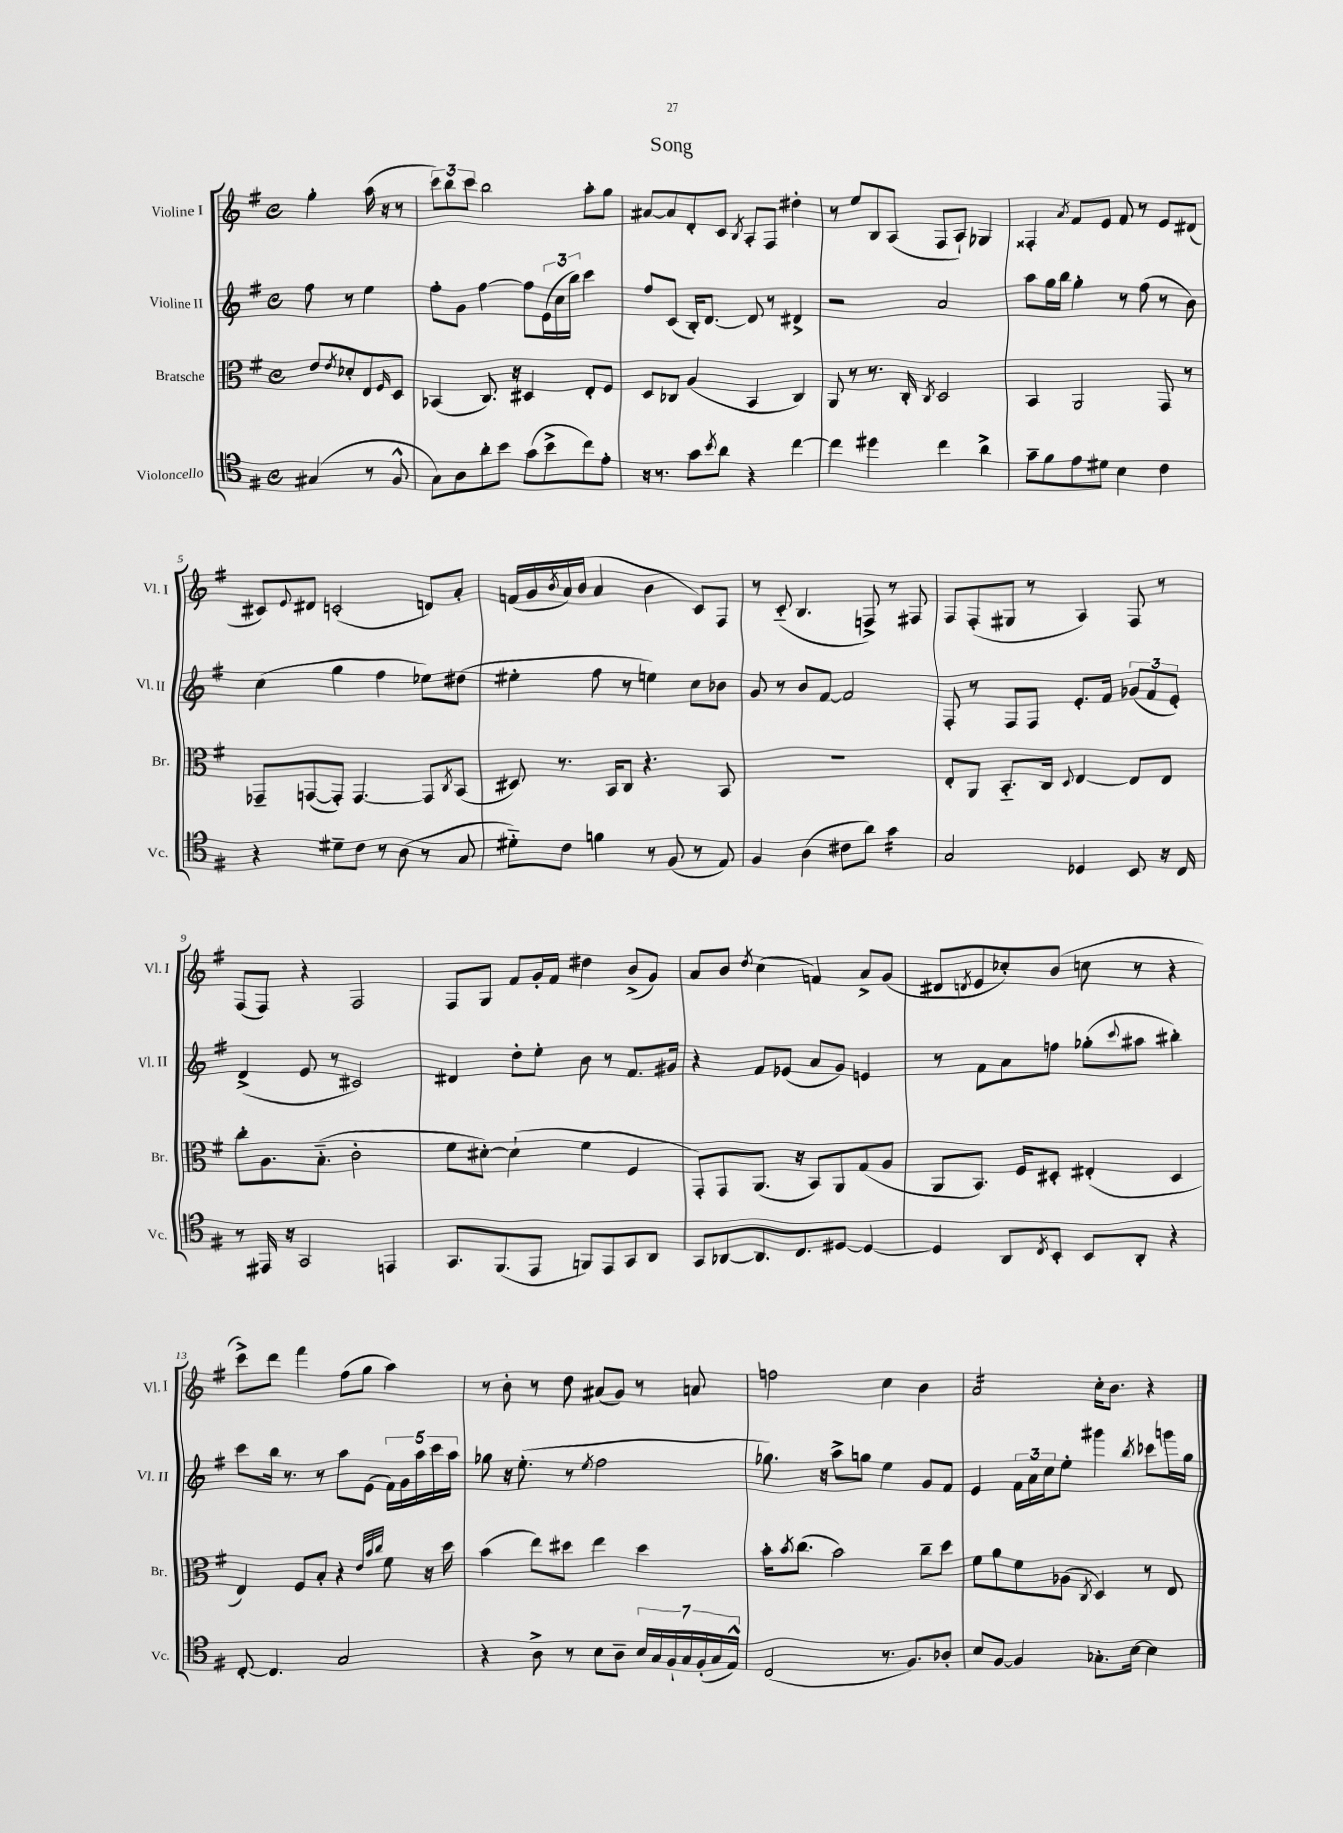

**kern	**kern	**kern	**kern
*staff4	*staff3	*staff2	*staff1
*clefC4	*clefC3	*clefG2	*clefG2
*k[f#]	*k[f#]	*k[f#]	*k[f#]
*M4/4	*M4/4	*M4/4	*M4/4
*met(c)	*met(c)	*met(c)	*met(c)
(4G#/	8e/L	8ff#\	4gg'\
.	8qe/	.	.
.	8d-'/	8r	.
8r	8E/	4ee\	(16aa\
.	.	.	16r
.	16qqF#/	.	.
8F#^^/	8D/J	.	8r
=	=	=	=
8G\L)	(4BB-/	8ff#'\L	12ccc\L)
.	.	.	12bb\
8A\	.	8g\J	.
.	.	.	12ccc\J
8a'\	8.C/)	[4ff#\	2bb\
8b\J	.	.	.
.	16r	.	.
(8g\L	4D#/	8ff#\]L	.
8b^\	.	(24e\L	.
.	.	24cc\	.
.	.	24bb\JJ)	.
8cc\)	8E'/L	4ccc\	8aa'\L
8e'\J	8F#/J	.	8gg\J
=	=	=	=
16r	8D/L	8ff#/L	[8a#/L
8.r	.	.	.
.	8C-/J	(8c/J	8a#/]
8g\L	(4A/	16B'/LK)	8d'/
.	.	[8.d/J	.
8qb/	.	.	.
8a\J	.	.	8c/J
.	.	.	8qB/
4r	4BB/	8d/]	8A'/L
.	.	8r	8F#/J
[4cc\	4C-/)	4d#^/	4dd#'\
=	=	=	=
4cc\]	8AA/	2r	8r
.	8r	.	8ee/L
4dd#\	8.r	.	8B/
.	.	.	(8A/J
.	16C'/	.	.
.	8qC/	.	.
4cc\	2D/	2a/	8F#/L
.	.	.	8A`/J)
4a^\	.	.	4G-/
=	=	=	=
8g~\L	4BB/	8aa\L	4F##'/
8f#\	.	16gg\L	.
.	.	16bb\JJ	.
.	.	.	8qa/
8e\	2AA/	4gg'\	8f#/L
8d#\J	.	.	8e/J
4B\	.	8r	8f#/
.	.	(8ff#\	8r
4c\	8GG/	8r	8e/L
.	8r	8b\)	(8d#/J
=	=	=	=
4r	8GG-~/L	(4cc\	8c#/L)
.	.	.	8qqe/
.	([8GG/	.	8d#/J
8d#~\L	8GG'/]J)	4gg\	(2c'/
8c\J	[4.GG/	.	.
8r	.	4ff#\	.
(8A\	.	.	.
8r	8GG/]L	8ee-\L)	8d/L)
.	8qC/	.	.
8G/	(8BB/J	(8dd#\J	8a'/J
=	=	=	=
8d#'~\L)	8D#/)	4ee#'\	(16f/LL
.	.	.	16g/
.	.	.	8qb/
8c\J	8.r	.	16a/)
.	.	.	(16b/JJ
4f\	.	8ff#\	4a/
.	16BB/LK	.	.
.	8C/J	8r	.
8r	4.r	4ee\)	4b\
(8F#/	.	.	.
8r	.	8cc\L	8c/L)
8E/)	8BB/	8b-\J	8F#/J
=	=	=	=
4F#/	1r	8g/	8r
.	.	8r	(8c'~/
(4A\	.	8b/L	4.B/
.	.	[8f#/J	.
8c#\L	.	2f#/]	.
8a\J)	.	.	8F^/)
4g\	.	.	8r
.	.	.	8F#/
=	=	=	=
2G/	8E'/L	8F#'/	8F#/L
.	8AA/J	8r	(8F#'/
.	8.BB'~/L	8F#/L	8G#/J
.	.	8F#/J	8r
.	16C/Jk	.	.
.	8qqD/	.	.
4D-/	[4E/	8.e'/L	4A/)
.	.	16f#/Jk	.
8BB/	8E/]L	(12g-/L	8F#/
.	.	12f#/	.
16r	8E/J	.	8r
.	.	12e'/J)	.
16C/	.	.	.
=	=	=	=
8r	8cc'\L	(4d^/	(8F#/L
16EE#/	8.A\	.	8F#/J)
16r	.	.	.
2GG/	.	8e/	4r
.	(8.B'~\J	.	.
.	.	8r	.
.	2c'\	2c#/)	2F#/
4EE/	.	.	.
=	=	=	=
8.GG/L	8f#\L	4d#/	8F#/L
.	[8d#'\J)	.	8G/J
(8.FF#/	.	.	.
.	(4d#`\]	8dd'\L	8f#/L
8EE/J	.	8ee'\J	16g'/L
.	.	.	16f#/JJ
8FF/L)	4f#\	8b\	4dd#\
8EE/	.	8r	.
8GG/	4F#/	8.f#/L	(8b^/L
8AA/J	.	.	8g/J)
.	.	16g#/Jk	.
=	=	=	=
8GG/L	8GG'/L)	4r	8a/L
[8AA-/	8GG/	.	8b/J
.	.	.	8qdd/
8.AA-/]	(8.AA/J	8f#/L	(4cc\
.	.	(8e-/J	.
8.C/	16r	.	.
.	8BB/L)	8a/L	4f/)
[8D#/J	8AA/	8g/J)	.
4D#/_	(8G/	4e/	8a^/L
.	8A/J	.	(8g/J
=	=	=	=
4D#/]	8AA/L	8r	8d#/L
.	.	.	8qd/
.	8.BB/J)	8f#\L	8e/
8AA/L	.	8a\	8cc-'/)
.	16F#/LK	.	.
8qC/	.	.	.
8BB'/J	8D#'/J	8ff\J	(8b/J
8BB/L	(4E#'/	(8gg-'\L	8cc\
.	.	8qqccc/	.
8AA'/J	.	8aa#\J	8r
4r	4D#/	4bb#'\)	4r
=	=	=	=
[8C'/	4E/)	8ccc\L	8ccc^\L)
4.C/]	.	16bb\Jk	8ddd\J
.	.	8.r	.
.	8F#/L	.	4fff#\
.	8B'/J	8r	.
2G/	4r	8aa\L	(8ff#\L
.	.	(8e\J	8gg\J
.	32qqe/LLL	.	.
.	32qqb/	.	.
.	32qqcc/JJJ	.	.
.	8f#\	20f#\LL)	4aa\)
.	.	20g\	.
.	.	20aa\	.
.	16r	.	.
.	.	20ccc\	.
.	16dd\	.	.
.	.	20aa\JJ	.
=	=	=	=
4r	(4b\	8gg-\	8r
.	.	16r	8b'\
.	.	(8.ee'\	.
8A^\	8ee\L)	.	8r
8r	8dd#\J	8r	8dd\
.	.	8qee/	.
8B\L	4ee\	2ff#\	(8a#/L
8A~\J	.	.	8g/J)
28B/LL	4dd#\	.	8r
28G/	.	.	.
28F#`/	.	.	.
28G/	.	.	.
.	.	.	8a/
(28F#'/	.	.	.
28G/	.	.	.
28E^^/JJ)	.	.	.
=	=	=	=
(2C/	16b'\LK	8.gg-\)	2ff\
.	8qb/	.	.
.	(8.cc\J	.	.
.	.	16r	.
.	2b\)	8aa^\L	.
.	.	8gg\J	.
8.r	.	4ee\	4cc\
8.F#/L)	.	.	.
.	8cc~\L	8g/L	4b\
8A-'/J	8dd\J	8f#/J	.
=	=	=	=
8B/L	8f#\L	4e/	2a/
[8F#/J	8a\	.	.
4F#/]	8f#\	24f#\LL	.
.	.	24a\	.
.	.	24cc\J	.
.	(8A-\J	8ee'\J	.
.	8qC/	.	.
8.G-'\L	4D/)	4ggg#\	16cc'\LK
.	.	.	8.b\J
[16B\Jk	.	.	.
.	.	8qbb/	.
4B\]	8r	8ccc-\L	4r
.	8E/	16ggg\L	.
.	.	16gg\JJ	.
==	==	==	==
*-	*-	*-	*-
